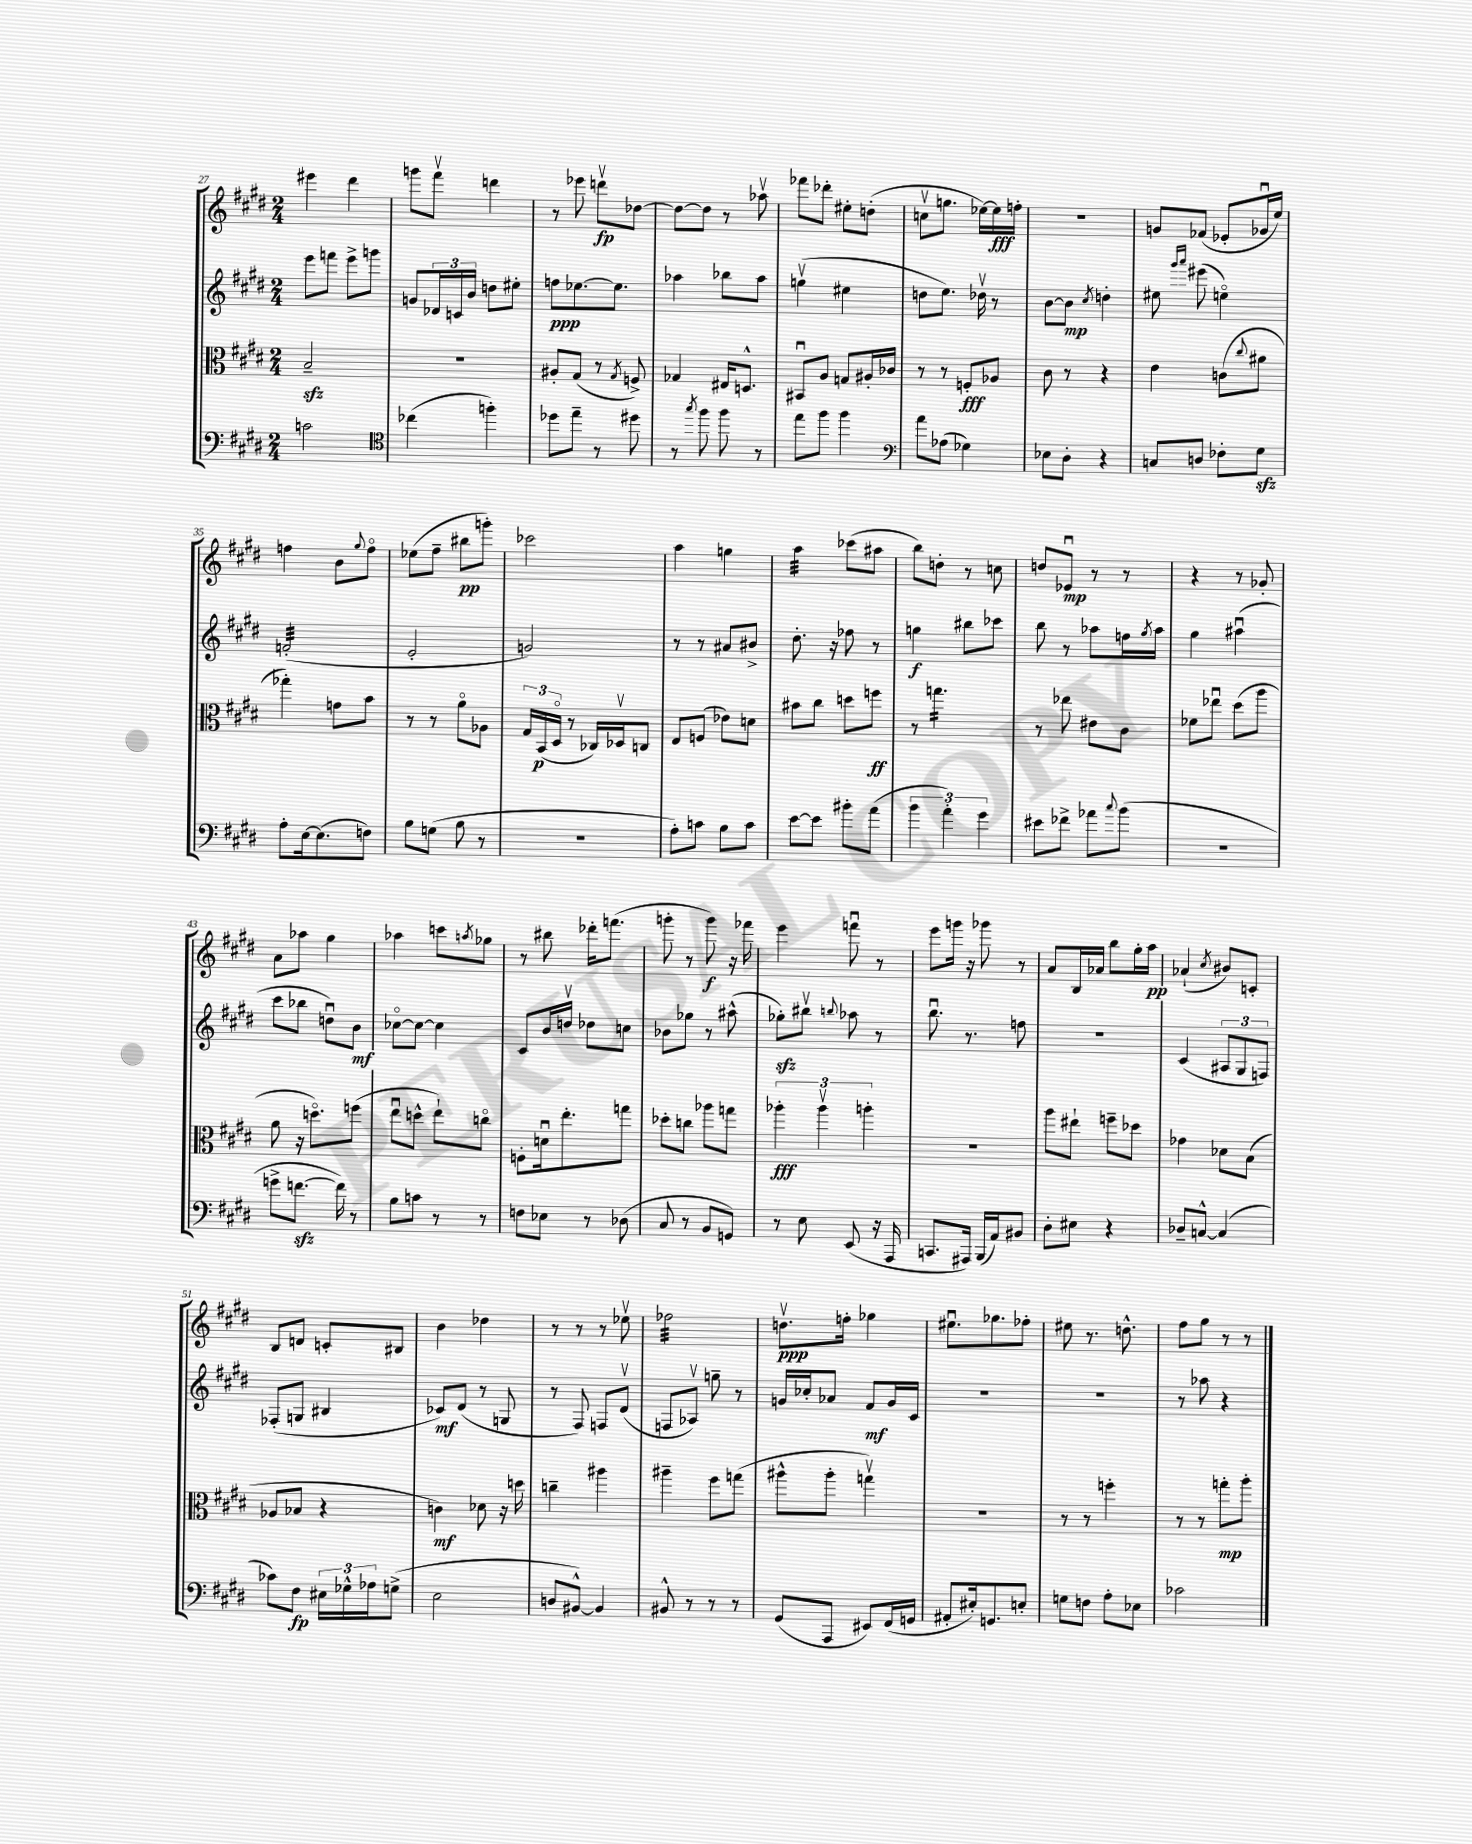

**kern	**kern	**kern	**kern
*staff4	*staff3	*staff2	*staff1
*clefF4	*clefC3	*clefG2	*clefG2
*k[f#c#g#d#]	*k[f#c#g#d#]	*k[f#c#g#d#]	*k[f#c#g#d#]
*M2/4	*M2/4	*M2/4	*M2/4
2c	2B~	8eee	4eee#
.	.	8fff	.
.	.	8eee^	4ddd#
.	.	8ggg	.
=	=	=	=
*clefC4	*	*	*
(4cc-	2r	8g	8ggg
.	.	24d-	8fff#v
.	.	24c	.
.	.	24b	.
4ff')	.	8dd	4ddd
.	.	8ee#'	.
=	=	=	=
8dd-	8A#'	8ff	8r
8ee~	(8G#	[8.ee-	8eee-
8r	8r	.	8dddv
.	.	8.ee-]	.
.	8qG#	.	.
8dd#	8F^)	.	[8dd-
=	=	=	=
8r	4G-	4aa-	8dd-_
8qgg#	.	.	.
8ff#	.	.	8dd-]
8ff#	16E#	8bb-	8r
.	8.D^^	.	.
8r	.	8aa-	8aa-v
=	=	=	=
8ee	8BB#u	(4ggv	8fff-
8ff#	8A	.	8ddd-'
4ff#	8G	4ee#	8ee#'
.	16A#'	.	(8dd'
.	16c-	.	.
=	=	=	=
*clefF4	*	*	*
8a	8r	8dd	8ccv
(8A-	8r	8.ee)	8.gg
4G-)	8F'	.	.
.	.	16dd-v	[16ee-)
.	8A-	8r	16ee-]
.	.	.	16ff'
=	=	=	=
8E-	8c#	[8b	2r
8D#'	8r	8b]	.
.	.	8qcc#	.
4r	4r	4dd'	.
=	=	=	=
8C	4e	8ee#	8g
.	.	16qqggg#	.
.	.	16qqaaa	.
8D	.	(8eee#	(8f-
8F-'	(8c	4eeo)	8e-'
.	8qqcc#	.	.
8G#	8a#	.	16g-u
.	.	.	16ee)
=	=	=	=
8A'	4gg-')	(2f'	4ff
[16E	.	.	.
(8.E]	.	.	.
.	8g	.	8b
.	.	.	8qqgg#
8F)	8b	.	8ffo
=	=	=	=
8B	8r	2e'	(8ee-
(8G	8r	.	8ff#~
8B	8ao	.	8bb#
8r	8A-	.	8ggg')
=	=	=	=
2r	24G#	2g)	2ccc-
.	(24BB	.	.
.	24D#o	.	.
.	8r	.	.
.	16C-)	.	.
.	16D-v	.	.
.	8C	.	.
=	=	=	=
8A')	8E	8r	4aa
8c	(8F	8r	.
8B	8e-)	8a#	4gg
8c	8d	8b#^	.
=	=	=	=
[8e	8b#	8.dd#'	4aa
8e]	8cc#	.	.
.	.	16r	.
8b#'	8dd	8ff-	(8ccc-
(8a	8ff	8r	8aa#
=	=	=	=
6b	8r	4gg	8bb)
.	4.gg	.	8dd'
6a')	.	.	.
.	.	8bb#	8r
6g#	.	.	.
.	.	8ccc-	8cc
=	=	=	=
8e#	8r	8bb	8dd
8f-^	8ee-	8r	8e-u
8a-	8e#	8aa-	8r
8qqcc#	.	.	.
(8b	8c#	16ff	8r
.	.	8qgg#	.
.	.	16aa-	.
=	=	=	=
2r	8f-	4gg#	4r
.	8ee-u	.	.
.	(8dd#	(4aa#u	8r
.	8aa	.	8g-'
=	=	=	=
8g^	8a	8ccc#	8a
[8.f	16r	8bb-	8aa-
.	8.ddo)	.	.
.	.	8ddu)	4gg#
16f])	.	.	.
8r	(8ff	8b	.
=	=	=	=
8B	8eeu	[8cc-o	4aa-
8c	8dd^^	8cc-_	.
8r	8ee`)	4cc-]	8ccc
.	.	.	8qaa
8r	8cco	.	8gg-
=	=	=	=
8F	8F'	8c#	8r
8E-	16du	16b	8bb#
.	8.ee'	16ddv	.
8r	.	8dd-	16ddd-'
.	.	.	(8.fff
(8D-	8gg	8cc	.
=	=	=	=
8C#	8dd-'	8b-	8ggg'
8r	8cc	8gg-	8r
8BB	8aa-	8r	8ggg)
8GG)	8gg	(8aa#^^	16r
.	.	.	16fff-
=	=	=	=
8r	6aa-'	8gg-')	4eee
8E	.	8bb#v	.
.	6aa-v	.	.
.	.	8qqbb	.
(8EE	.	8aa-	8fffu
.	6aa'	.	.
16r	.	8r	8r
16AAA	.	.	.
=	=	=	=
8.CC	2r	8.bbu	8eee
.	.	.	16ggg
16AAA#)	.	8.r	16r
(16BBB	.	.	8ggg-
16AA)	.	.	.
8BB#	.	8ff	8r
=	=	=	=
8D#'	8aa	2r	8a
8E#	8ee#`	.	16B
.	.	.	16a-
4r	8ff~	.	8bb
.	8dd-	.	16gg#'
.	.	.	16aa
=	=	=	=
8D-~	4g-	(4c#	(4a-`
[8C^^	.	.	.
.	.	.	8qcc#
(4C]	8d-	12A#	8b#)
.	.	12G#	.
.	(8B	.	8c'
.	.	12F)	.
=	=	=	=
8c-)	8A-	(8F-'	8B
8F#	8B-	8G	8d
24E#	4r	4B#	8c'
24G-^^	.	.	.
24A-	.	.	.
(8G^	.	.	8B#
=	=	=	=
2E	4c)	8c-)	4b
.	.	(8d#	.
.	8d-	8r	4dd-
.	16r	8G	.
.	16dd	.	.
=	=	=	=
8D	4cc~	8r	8r
[8BB#^^)	.	8F#)	8r
4BB#]	4aa#	8F	8r
.	.	(8d#v	8ee-v
=	=	=	=
8BB#^^	4aa#~	8F	2ff-
8r	.	8A-v)	.
8r	8ff#	8gg~	.
8r	(8gg	8r	.
=	=	=	=
(8GG#	8aa#^^	16g	8.ddv
.	.	16cc-'	.
8AAA	8aa#'	8a-	.
.	.	.	16ff'
8EE#)	4ggv)	8f#	4gg-
(16FF#	.	16g	.
16GG	.	16c#	.
=	=	=	=
8AA#'	2r	2r	8.ee#u
16E#')	.	.	.
8.GG	.	.	8.gg-
8E'	.	.	8ff-'
=	=	=	=
8G	8r	2r	8ee#
8F	8r	.	8.r
8A'	4ff'	.	.
.	.	.	8.dd^^
8E-	.	.	.
=	=	=	=
2c-	8r	8r	8ff#
.	8r	8aa-	8gg#
.	8gg'	4r	8r
.	8aa'	.	8r
==	==	==	==
*-	*-	*-	*-
